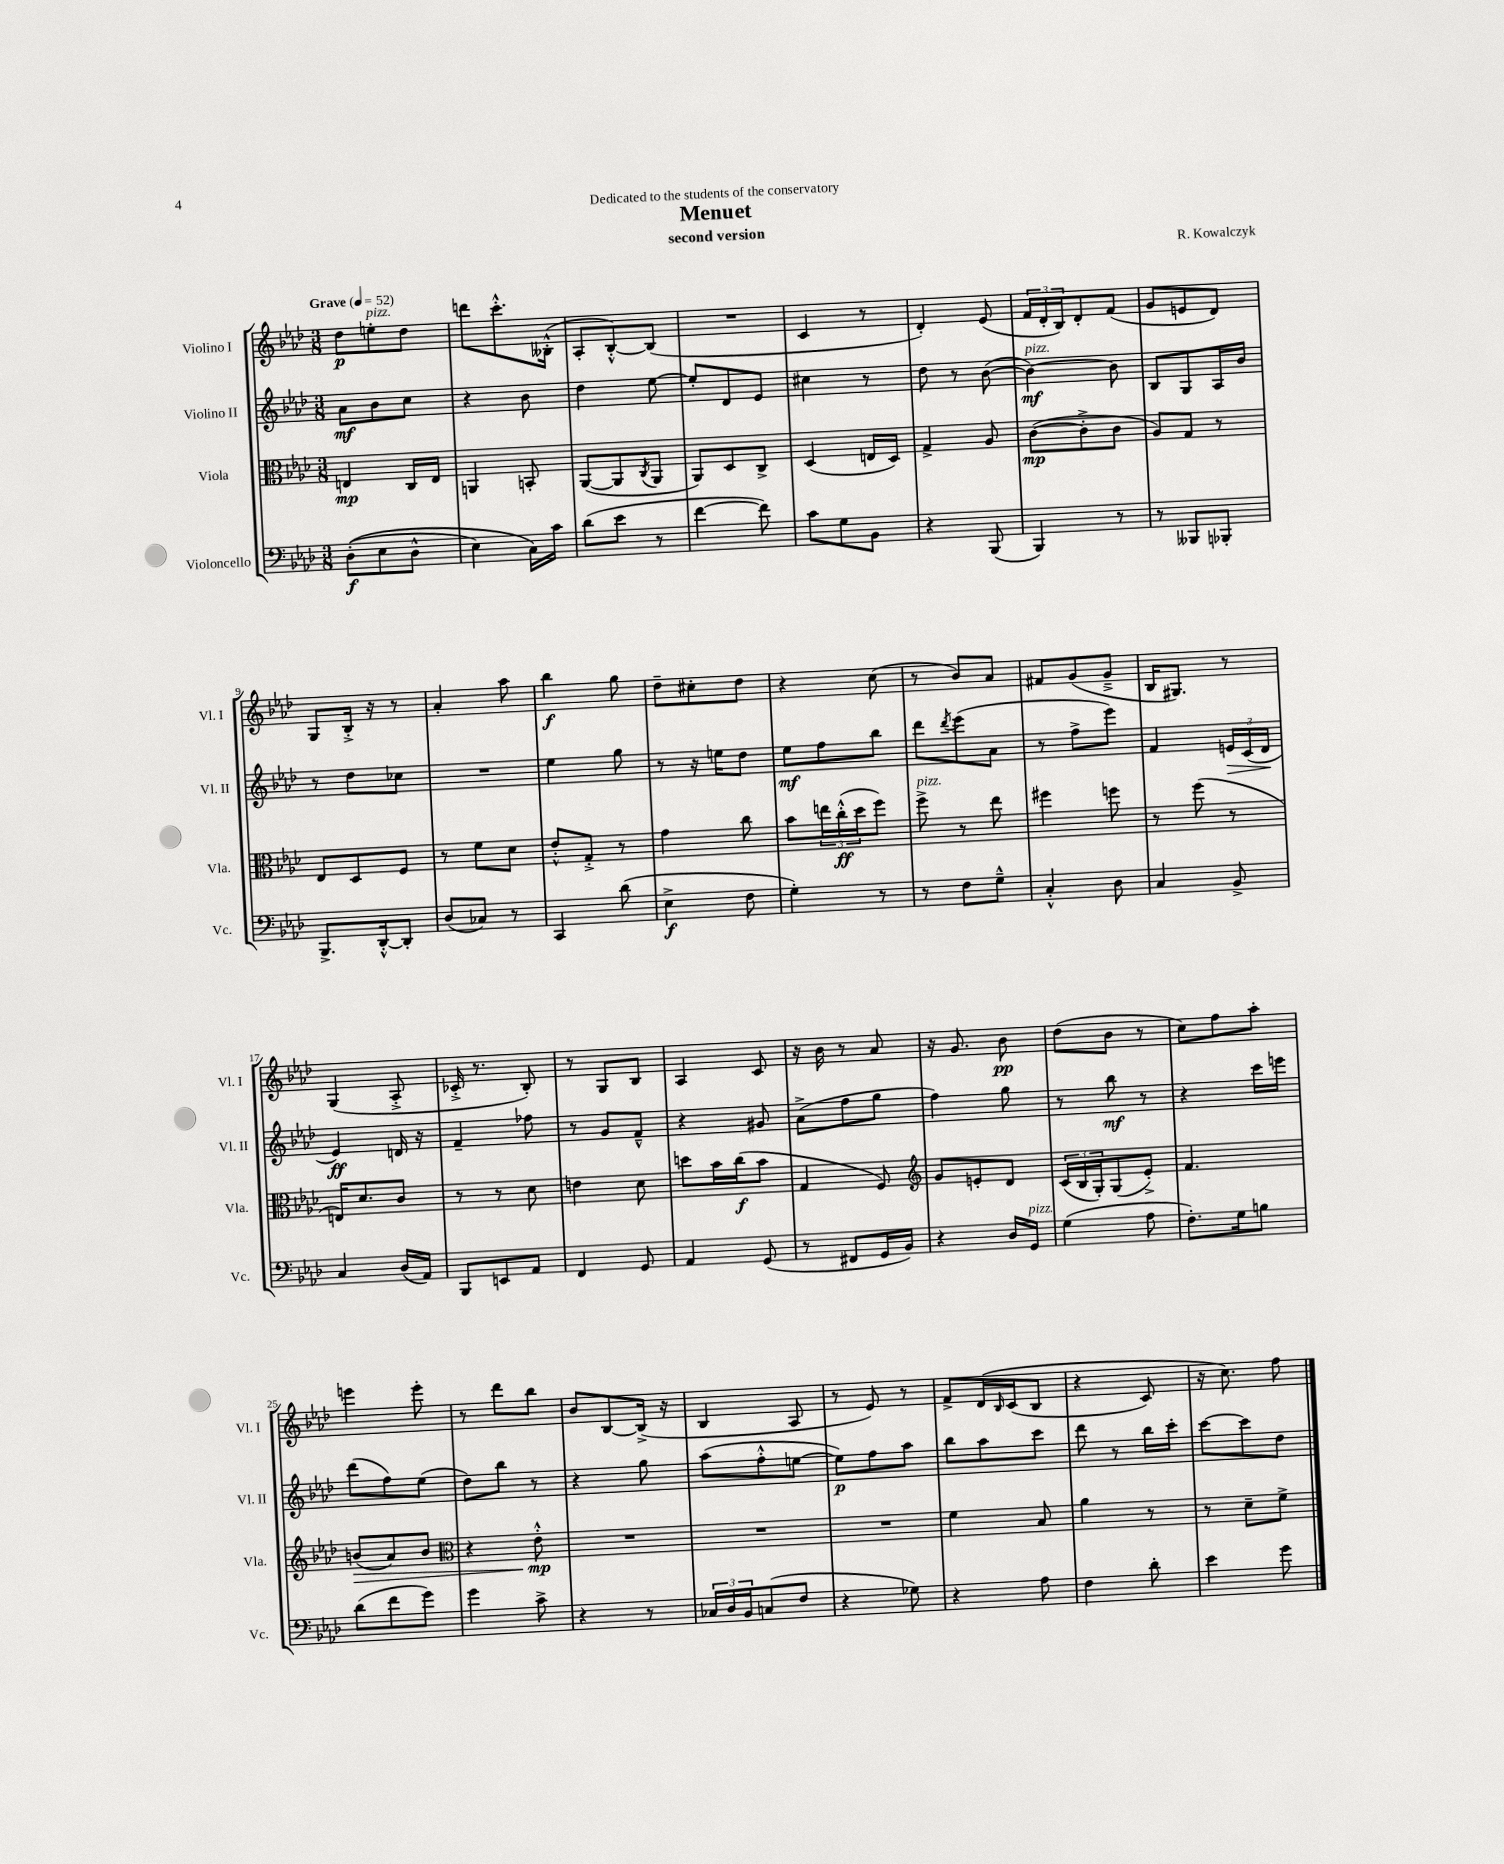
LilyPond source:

\header { title = "Menuet" composer = "R. Kowalczyk" subtitle = "second version" dedication = "Dedicated to the students of the conservatory" }
<<
\new StaffGroup <<
\new Staff = "s0" \with { instrumentName = "Violino I" shortInstrumentName = "Vl. I" } {
    \clef treble \key aes \major \numericTimeSignature \time 3/8 \tempo "Grave" 4 = 52
    des''8\p e''8-.^\markup { \italic "pizz." } des''8 |
    d'''8 c'''8.-.-^ beses16-.-^( |
    aes8-. bes8~-.-^) bes8( |
    R4. |
    c'4 r8 |
    des'4-.) ees'8( |
    \tuplet 3/2 { f'16 des'16-. bes16) } des'8-. f'8( |
    g'8 e'8 des'8) |
    g8 bes16-.-> r16 r8 |
    aes'4-. aes''8 |
    bes''4\f g''8 |
    des''8-- cis''8-. des''8 |
    r4 c''8( |
    r8 bes'8) aes'8 |
    fis'8 g'8( g'8---> |
    bes16 gis8.) r8 |
    g4( aes8-.-> |
    ces'16-.-> r8. bes8-.) |
    r8 g8 bes8 |
    aes4 c'8 |
    r16 bes'16 r8 aes'8 |
    r16 g'8. bes'8\pp |
    des''8( bes'8 r8 |
    c''8) f''8 aes''8-. |
    e'''4 e'''8-. |
    r8 des'''8 bes''8 |
    bes'8 bes8~ bes16->( r16 |
    bes4 aes8 |
    r8 ees'8) r8 |
    f'8-> des'16\( \grace { bes16 } c'16( bes8 |
    r4 c'8) |
    r16 c''8.\) f''8 \bar "|." |
}
\new Staff = "s1" \with { instrumentName = "Violino II" shortInstrumentName = "Vl. II" } {
    \clef treble \key aes \major \numericTimeSignature \time 3/8
    aes'8\mf bes'8 c''8 |
    r4 bes'8 |
    des''4 ees''8~ |
    ees''8-. des'8 ees'8 |
    cis''4 r8 |
    des''8 r8 bes'8~( |
    bes'4~\mf^\markup { \italic "pizz." }) bes'8 |
    bes8 g8 aes16 bes'16 |
    r8 des''8 ces''8 |
    R4. |
    ees''4 g''8 |
    r8 r16 e''16 des''8 |
    ees''8\mf f''8 bes''8 |
    des'''8 \acciaccatura { des'''8 } ees'''8( aes'8 |
    r8 f''8-> ees'''8) |
    f'4 \tuplet 3/2 { e'16\> c'16( des'16\! } |
    ees'4\ff) d'16 r16 |
    f'4-- fes''8 |
    r8 g'8 f'8---^ |
    r4 gis'8 |
    aes'8->( f''8 g''8 |
    f''4) g''8 |
    r8 bes''8\mf r8 |
    r4 c'''16 e'''16 |
    des'''8( f''8) ees''8( |
    des''8) bes''8 r8 |
    r4 g''8 |
    aes''8( f''8-.-^ e''8~ |
    e''8\p) f''8 aes''8 |
    bes''8 aes''8 c'''8 |
    des'''8 r8 bes''16 c'''16-. |
    c'''8~ c'''8 des''8 \bar "|." |
}
\new Staff = "s2" \with { instrumentName = "Viola" shortInstrumentName = "Vla." } {
    \clef alto \key aes \major \numericTimeSignature \time 3/8
    e4\mp c16 e16 |
    a,4 b,8-. |
    aes,8~( aes,8 \acciaccatura { c8 } aes,8 |
    aes,8) des8 c8-> |
    des4( e16 des16) |
    g4-> aes8 |
    c'8~\mp( c'8-.-> c'8 |
    aes8) g8 r8 |
    ees8 des8 f8 |
    r8 f'8 des'8 |
    ees'8-.-^ g8-.-> r8 |
    g'4 c''8 |
    bes'8 \tuplet 3/2 { e''16 c''16-.-^\ff( des''16 } f''8) |
    f''8->^\markup { \italic "pizz." } r8 ees''8 |
    fis''4 f''8 |
    r8 f''8( r8 |
    e16) des'8. c'8 |
    r8 r8 des'8 |
    e'4 des'8 |
    d''8 bes'16 c''16\f( bes'8 |
    g4 f8) |
    \clef treble g'8 e'8-. des'8 |
    \tuplet 3/2 { c'16( bes16 g16-.) } g8( ees'8-.->) |
    f'4. |
    b'8\>( aes'8) b'8 |
    \clef alto r4 ees'8-.-^\mp\! |
    R4. |
    R4. |
    R4. |
    f'4 bes8 |
    aes'4 r8 |
    r8 des'8-- f'8-> \bar "|." |
}
\new Staff = "s3" \with { instrumentName = "Violoncello" shortInstrumentName = "Vc." } {
    \clef bass \key aes \major \numericTimeSignature \time 3/8
    des8-.\f(\( ees8 des8-^ |
    ees4) c16\) c'16 |
    des'8( ees'8 r8 |
    f'4~ f'8) |
    c'8 g8 bes,8 |
    r4 bes,,8( |
    bes,,4) r8 |
    r8 beses,,8 bes,,8-. |
    bes,,8.-> des,16~-.-^ des,8-. |
    des8( ces8) r8 |
    c,4 des'8( |
    ees4->\f f8 |
    g4-.) r8 |
    r8 f8 g8---^ |
    c4-.-^ des8 |
    c4 bes,8-> |
    c4 des16( aes,16) |
    bes,,8 e,8 aes,8 |
    f,4 g,8 |
    aes,4 g,8( |
    r8 fis,8 g,16 bes,16) |
    r4 des16 g,16^\markup { \italic "pizz." } |
    g4( aes8 |
    f8.-.) g16 b8 |
    des'8( f'8 g'8) |
    g'4 c'8-> |
    r4 r8 |
    \tuplet 3/2 { ces16 des16 bes,16 } c8( f8 |
    r4 ges8) |
    r4 aes8 |
    f4 des'8-. |
    ees'4 g'8 \bar "|." |
}
>>
>>
